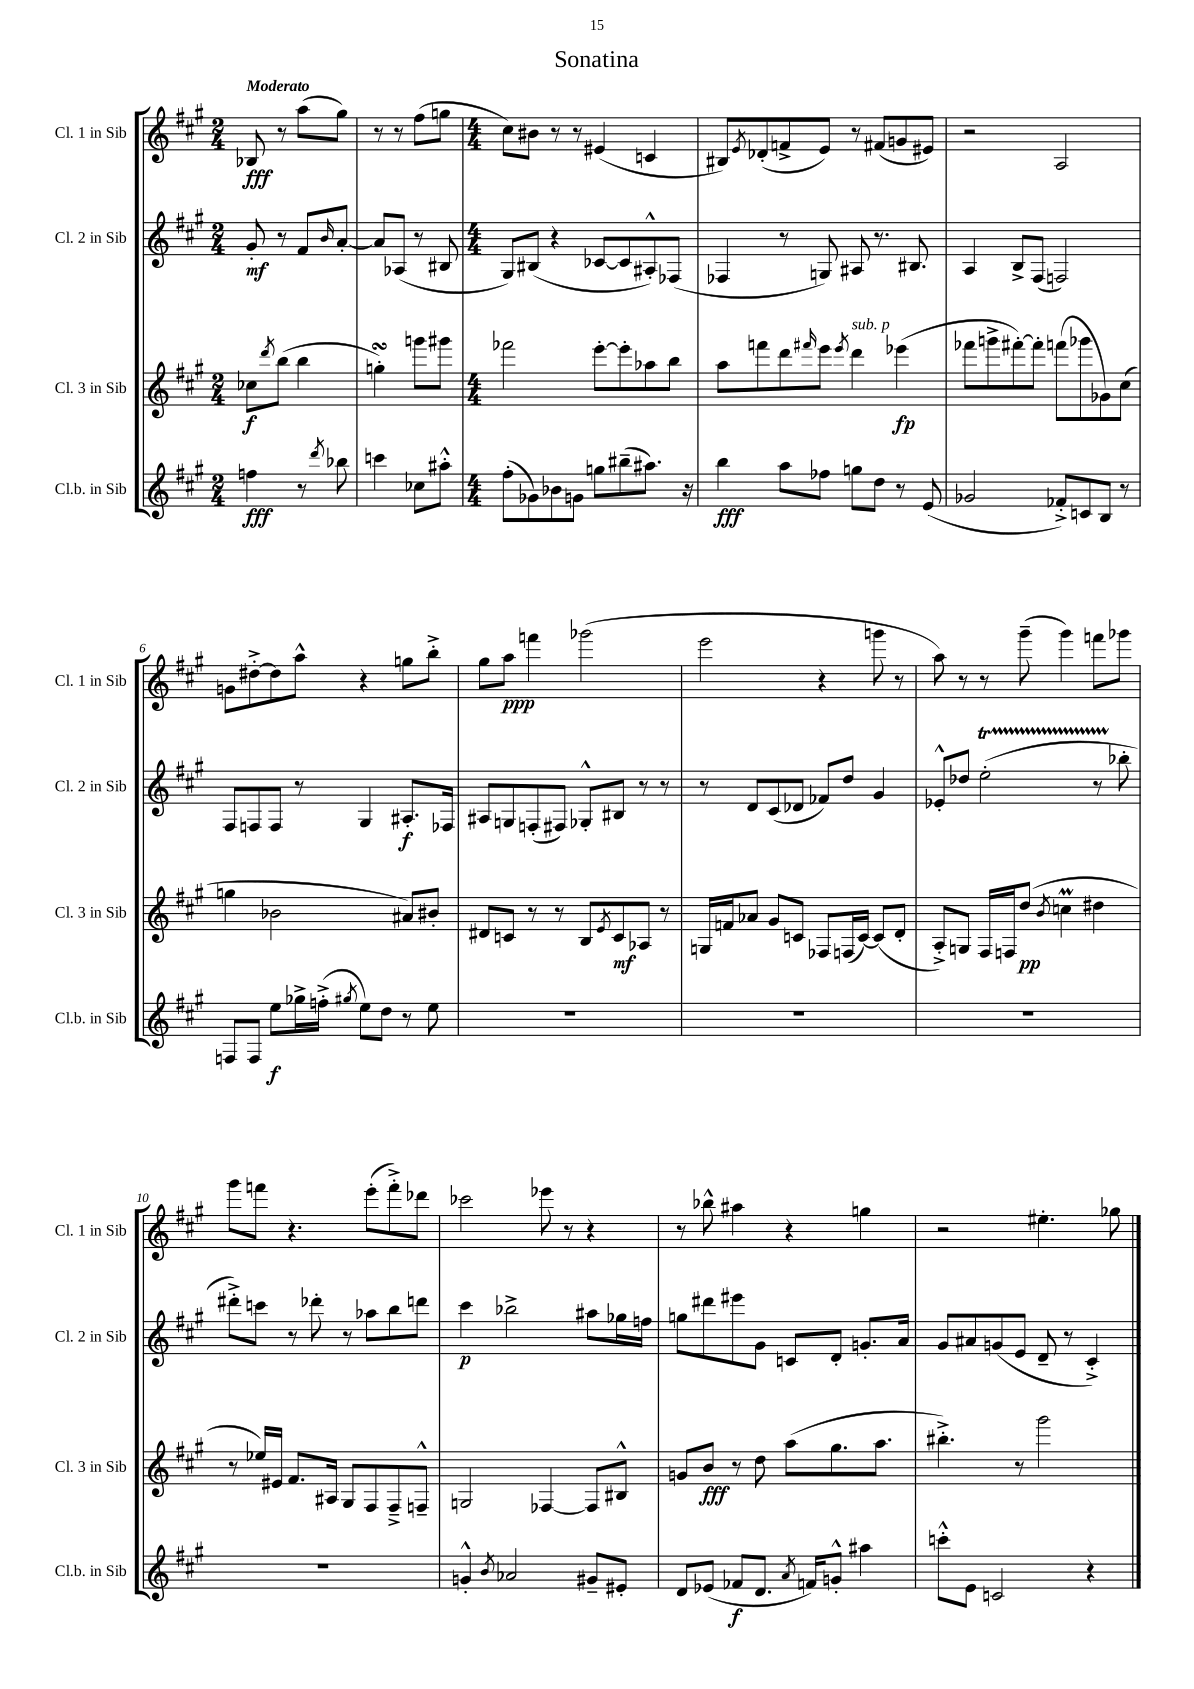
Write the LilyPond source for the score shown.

\header { title = "Sonatina" }
<<
\new StaffGroup <<
\new Staff = "s0" \with { instrumentName = "Cl. 1 in Sib" shortInstrumentName = "Cl. 1 in Sib" } {
    \clef treble \key a \major \numericTimeSignature \time 2/4 \tempo "Moderato"
    bes8\fff r8 a''8( gis''8) |
    r8 r8 fis''8( g''8 |
    \numericTimeSignature \time 4/4 cis''8) bis'8 r8 r8 eis'4( c'4 |
    bis8) \acciaccatura { e'8 } des'8-.( f'8-> e'8) r8 fis'8( g'8 eis'8) |
    r2 a2 |
    g'8 dis''8~-.-> dis''8 a''8-^ r4 g''8 b''8-.-> |
    gis''8 a''8\ppp f'''4 ges'''2( |
    e'''2 r4 g'''8 r8 |
    a''8) r8 r8 gis'''8--( gis'''4) f'''8 ges'''8 |
    gis'''8 f'''8 r4. e'''8-.( f'''8-.->) des'''8 |
    ces'''2 ees'''8 r8 r4 |
    r8 bes''8-^ ais''4 r4 g''4 |
    r2 eis''4.-. ges''8 \bar "|." |
}
\new Staff = "s1" \with { instrumentName = "Cl. 2 in Sib" shortInstrumentName = "Cl. 2 in Sib" } {
    \clef treble \key a \major \numericTimeSignature \time 2/4
    gis'8-.\mf r8 fis'8 \grace { b'16 } a'8~-. |
    a'8 aes8( r8 bis8 |
    \numericTimeSignature \time 4/4 gis8) bis8( r4 ces'8~ ces'8 ais8-.-^) fes8( |
    fes4 r8 g8) ais8 r8. bis8. |
    a4 b8-> fis8( f2) |
    fis8 f8 f8 r8 gis4 ais8.-.\f fes16 |
    ais8 g8 f8-.( fis8) ges8-.-^ bis8 r8 r8 |
    r8 d'8 cis'8( des'8 fes'8) d''8 gis'4 |
    ees'8-.-^ des''8 e''2-.\startTrillSpan( r8 bes''8-.\stopTrillSpan |
    dis'''8-.->) c'''8 r8 des'''8-. r8 aes''8 b''8 d'''8 |
    cis'''4\p bes''2-> ais''8 ges''16 f''16 |
    g''8 dis'''8 eis'''8 gis'8 c'8 d'8-. g'8.-. a'16 |
    gis'8 ais'8 g'8( e'8 d'8-- r8 cis'4-.->) \bar "|." |
}
\new Staff = "s2" \with { instrumentName = "Cl. 3 in Sib" shortInstrumentName = "Cl. 3 in Sib" } {
    \clef treble \key a \major \numericTimeSignature \time 2/4
    ces''8\f \acciaccatura { d'''8 } b''8( b''4 |
    g''4-.\turn) g'''8 gis'''8 |
    \numericTimeSignature \time 4/4 fes'''2 e'''8~-. e'''8-. aes''8 b''8 |
    a''8 f'''8 d'''8 \grace { fis'''16 } e'''8 \acciaccatura { e'''8 } d'''4^\markup { \italic "sub. p" } ees'''4\fp( |
    fes'''8 g'''8-> fis'''8~-.) fis'''8-. f'''8( ges'''8 ges'8) cis''8( |
    g''4 bes'2 ais'8) bis'8-. |
    dis'8 c'8 r8 r8 b8 \acciaccatura { e'8 } c'8\mf aes8 r8 |
    g16 f'16 aes'8 gis'8 c'8 fes8 f16( c'16~) c'8( d'8-. |
    a8-.->) g8 fis16 f16 d''8\pp( \acciaccatura { b'8 } c''4\prall dis''4 |
    r8 ees''16) eis'16 fis'8. ais16 gis8 fis8 fis8---> f8---^ |
    g2 fes4~ fes8 bis8-^ |
    g'8 b'8\fff r8 d''8 a''8( gis''8. a''8. |
    bis''4.-.->) r8 gis'''2 \bar "|." |
}
\new Staff = "s3" \with { instrumentName = "Cl.b. in Sib" shortInstrumentName = "Cl.b. in Sib" } {
    \clef treble \key a \major \numericTimeSignature \time 2/4
    f''4\fff r8 \acciaccatura { d'''8 } bes''8 |
    c'''4 ces''8 ais''8-.-^ |
    \numericTimeSignature \time 4/4 fis''8-.( ges'8) bes'8 g'8 g''8 bis''8--( ais''8.) r16 |
    b''4\fff a''8 fes''8 g''8 d''8 r8 e'8( |
    ges'2 fes'8-.->) c'8 b8 r8 |
    f8 f8 e''8\f ges''16-> f''16-.->( \acciaccatura { gis''8 } e''8) d''8 r8 e''8 |
    R1 |
    R1 |
    R1 |
    R1 |
    g'4-.-^ \acciaccatura { b'8 } aes'2 gis'8-- eis'8-. |
    d'8 ees'8( fes'8\f d'8. \acciaccatura { a'8 } f'16) g'8-.-^ ais''4 |
    c'''8-.-^ e'8 c'2 r4 \bar "|." |
}
>>
>>
